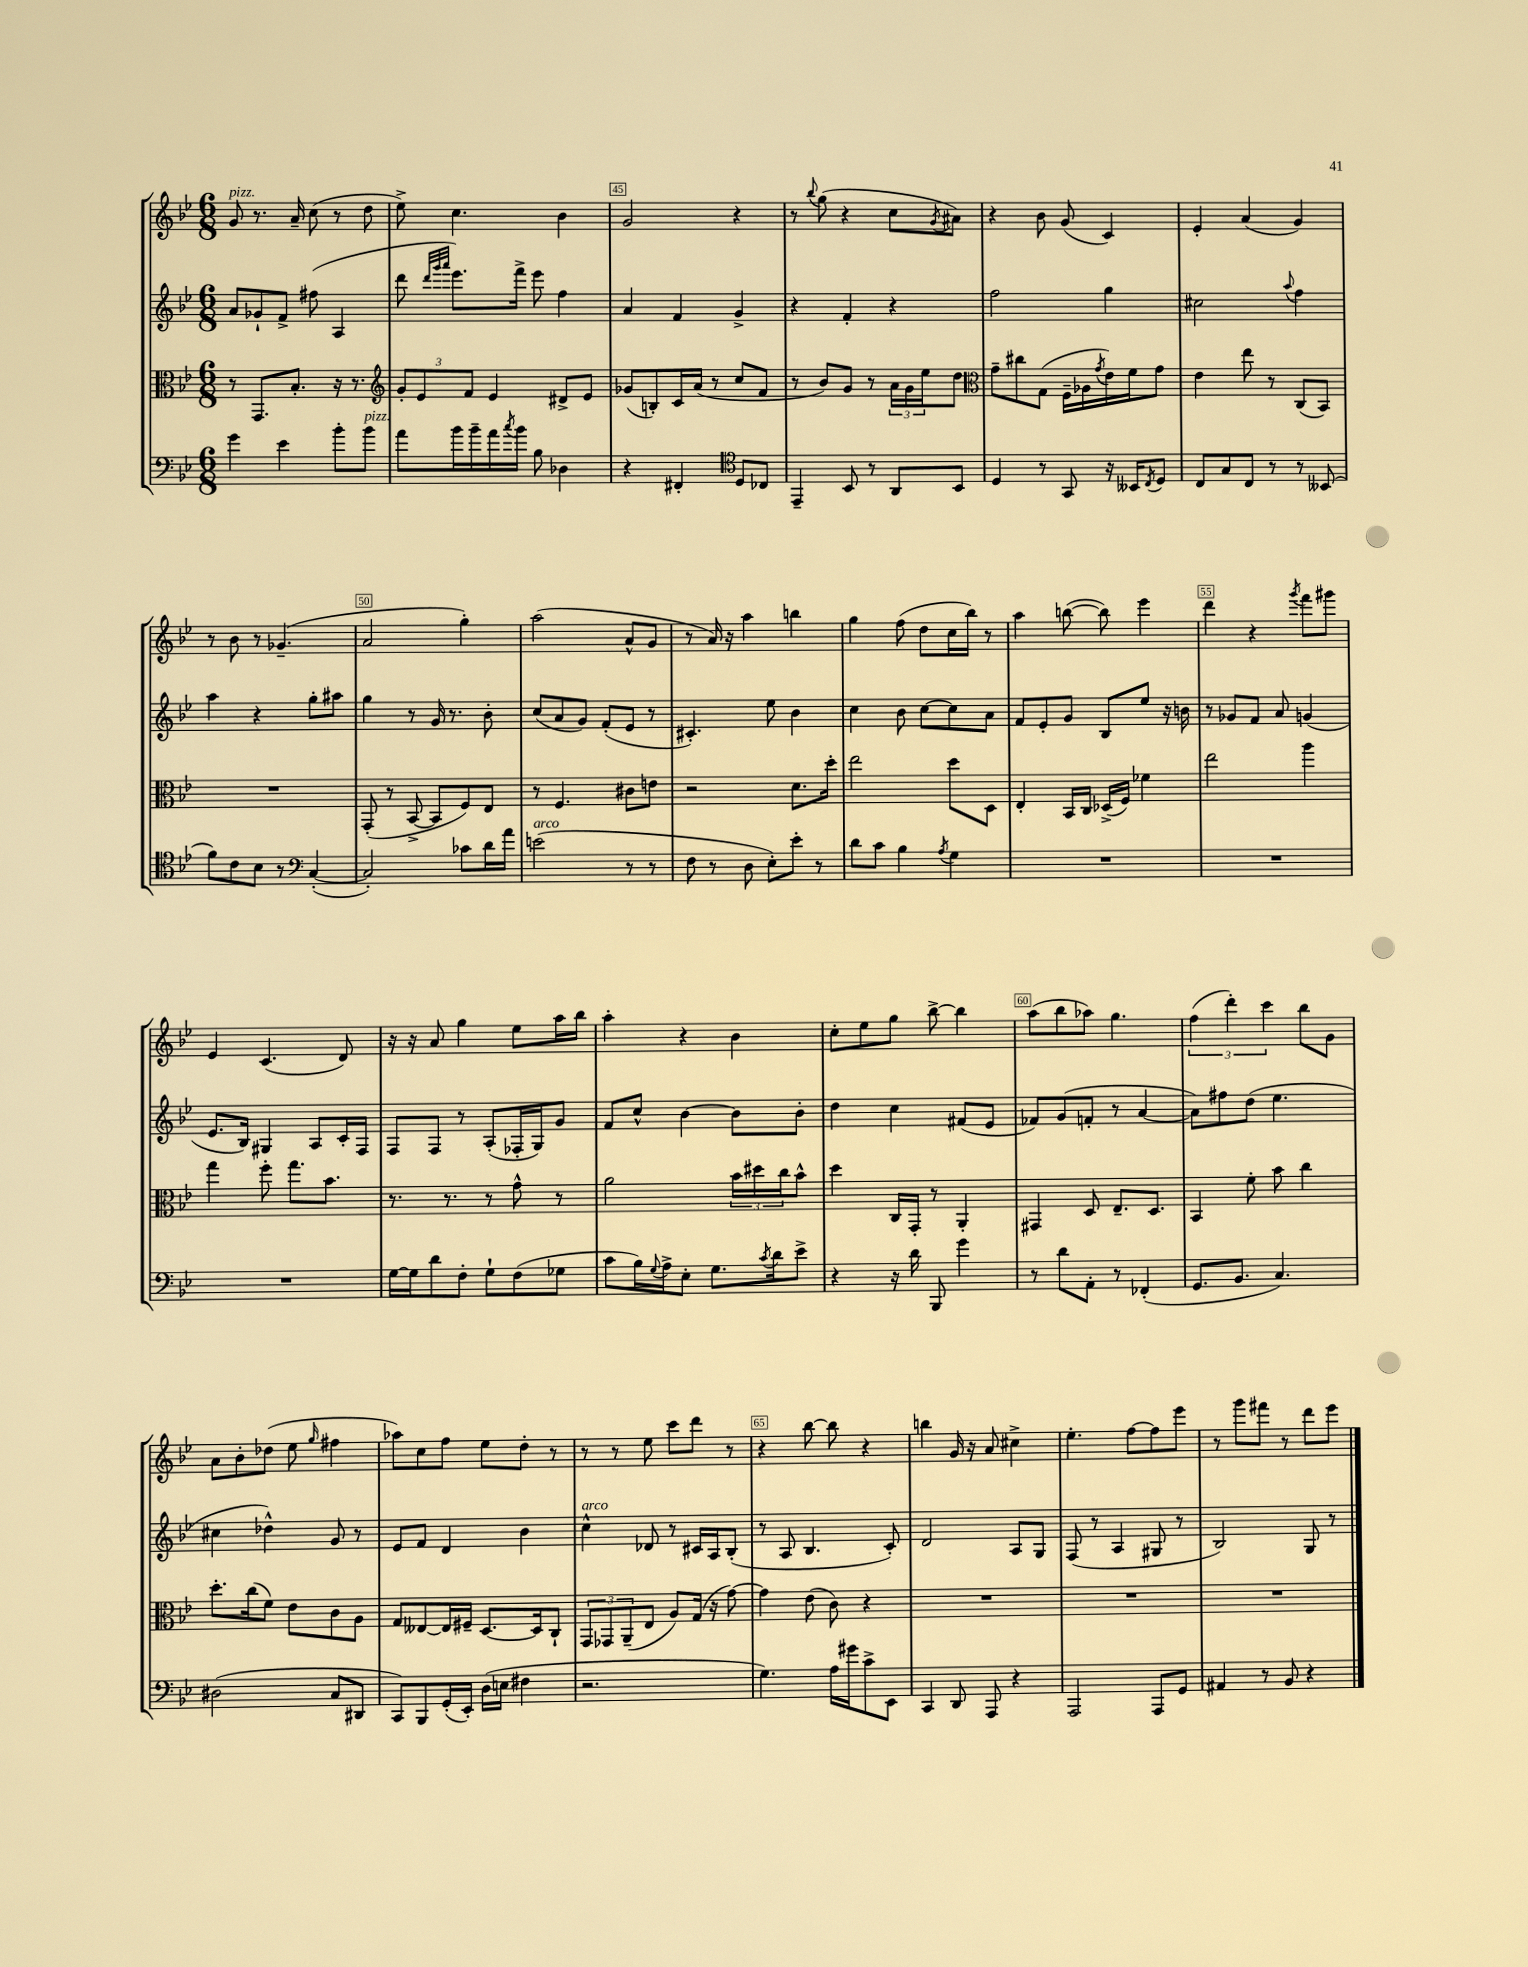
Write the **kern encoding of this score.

**kern	**kern	**kern	**kern
*staff4	*staff3	*staff2	*staff1
*clefF4	*clefC3	*clefG2	*clefG2
*k[b-e-]	*k[b-e-]	*k[b-e-]	*k[b-e-]
*M6/8	*M6/8	*M6/8	*M6/8
4g	8r	8a	8g
.	8.GG	8g-`	8.r
4e-	.	8f^	.
.	8.B-'	.	16a~
.	.	(8ff#	(8cc
8b-'	16r	4A	8r
.	8.r	.	.
8b-	.	.	8dd
=	=	=	=
*	*clefG2	*	*
8a	12g'	8ddd	8ee-^)
.	12e-	.	.
.	.	32qqddd	.
.	.	32qqggg	.
.	.	32qqaaa	.
16b-	.	8.eee-)	4.cc
.	12f	.	.
16b-~	.	.	.
16a	4e-	.	.
8qcc	.	.	.
16b-	.	16fff^	.
8B-	.	8eee-	.
4D-	8d#^	4ff	4b-
.	8e-	.	.
=	=	=	=
4r	(8g-	4a	2g
.	8B')	.	.
4FF#'	16c	4f	.
.	(16a	.	.
.	8r	.	.
*clefC4	*	*	*
8D	8cc	4g^	4r
8C-	8f	.	.
=	=	=	=
4EE-~	8r	4r	8r
.	.	.	8qqbb-
.	8b-)	.	(8gg
8BB-	8g	4f'	4r
8r	8r	.	.
8AA	24a	4r	8cc
.	24g	.	.
.	24ee-	.	.
.	.	.	8qg
8BB-	8dd	.	8a#)
=	=	=	=
*	*clefC3	*	*
4D	8g~	2ff	4r
.	8cc#	.	.
8r	(8G	.	8b-
8GG	16F~	.	(8g
.	16A-	.	.
.	8qg	.	.
16r	16e-)	4gg	4c)
16BB--	16f	.	.
8qC	.	.	.
8D	8g	.	.
=	=	=	=
8C	4e-	2cc#	4e-'
8G	.	.	.
8C	8ee-	.	(4a
8r	8r	.	.
.	.	8qqaa	.
8r	(8C	4ff	4g)
(8BB--	8BB-)	.	.
=	=	=	=
8f)	2.r	4aa	8r
8c	.	.	8b-
8B-	.	4r	8r
8r	.	.	(4.g-~
*clefF4	*	*	*
([4C'	.	8gg'	.
.	.	8aa#	.
=	=	=	=
2C'])	(8GG'	4gg	2a
.	8r	.	.
.	[8BB-^	8r	.
.	8BB-]	16g	.
.	.	8.r	.
8c-	8F)	.	4gg')
16d	8E-	8b-'	.
16a	.	.	.
=	=	=	=
(2e	8r	(8cc	(2aa
.	4.F	8a	.
.	.	8g)	.
.	.	(8f'	.
8r	8c#	8e-	8a^^
8r	8e	8r	8g
=	=	=	=
8F	2r	4.c#')	8r
8r	.	.	16a)
.	.	.	16r
8D	.	.	4aa
8E-')	.	8ee-	.
8e-'	8.d	4b-	4bb
8r	.	.	.
.	16dd'	.	.
=	=	=	=
8d	2ee-	4cc	4gg
8c	.	.	.
4B-	.	8b-	(8ff
.	.	[8cc	8dd
8qA	.	.	.
4G	8dd	8cc]	16cc
.	.	.	16bb-)
.	8D	8a	8r
=	=	=	=
2.r	4E-'	8f	4aa
.	.	8e-'	.
.	16BB-	8g	([8bb
.	16C	.	.
.	(16D-^	8B-	8bb])
.	16F)	.	.
.	4f-	8ee-	4eee-
.	.	16r	.
.	.	16b	.
=	=	=	=
2.r	2ee-	8r	4ddd
.	.	8g-	.
.	.	8f	4r
.	.	8a	.
.	.	.	8qggg
.	4aa	(4g	8fff
.	.	.	8ggg#
=	=	=	=
2.r	4gg	8.e-	4e-
.	.	16B-)	.
.	8ff'	4G#	(4.c
.	8.gg	.	.
.	.	8A	.
.	8.b-	.	.
.	.	16c'	8d)
.	.	16F	.
=	=	=	=
[16G	8.r	8F	16r
16G]	.	.	16r
8d	.	8F	8a
.	8.r	.	.
8F'	.	8r	4gg
8G`	8r	(8A'	.
(8F	8g^^	16F-'	8ee-
.	.	16G)	.
8G-	8r	8g	16aa
.	.	.	16bb-
=	=	=	=
8c	2a	8f	4aa'
16B-)	.	8cc^^	.
8qqG	.	.	.
16A^	.	.	.
8E-'	.	[4b-	4r
8.G	.	.	.
.	24b-	8b-]	4b-
.	24dd#	.	.
8qc	.	.	.
16d	.	.	.
.	24cc	.	.
8e-^	8b-^^	8b-'	.
=	=	=	=
4r	4dd	4dd	8cc'
.	.	.	8ee-
16r	16C	4cc	8gg
16d	16GG'	.	.
8BBB-	8r	.	[8bb-^
4g	4AA'	(8f#	4bb-]
.	.	8e-	.
=	=	=	=
8r	4GG#	8f-)	(8aa
8d	.	(8g	8bb-
8AA'	8D	8f'	8aa-)
8r	8.E-~	8r	4.gg
(4FF-'	.	[4a	.
.	8.D	.	.
=	=	=	=
8.GG	4BB-	8a])	(6ff
.	.	8ff#	.
.	.	.	6ddd')
8.BB-	.	.	.
.	8f'	(8dd	.
.	.	.	6ccc
4.C)	8b-	4.ee-	.
.	4cc	.	8bb-
.	.	.	8g
=	=	=	=
(2D#	8.dd'	4cc#	8a
.	.	.	8b-'
.	(16cc	.	.
.	8f)	4dd-^^)	(8dd-
.	8e-	.	8ee-
.	.	.	16qqgg
8C	8c	8g	4ff#
8DD#	8A	8r	.
=	=	=	=
8CC)	8G	8e-	8aa-)
8BBB-	[8E--	8f	8cc
(16GG'	16E--]	4d	8ff
16EE-')	16F#~	.	.
(16D	[8.D	.	8ee-
16E	.	.	.
4F#	.	4b-	8dd'
.	16D]	.	.
.	8C`	.	8r
=	=	=	=
2.r	12GG	4cc^^	8r
.	12GG-	.	.
.	.	.	8r
.	(12AA~	.	.
.	8E-	8d-	8ee-
.	8A)	8r	8ccc
.	(16G	16c#	8ddd
.	16r	16A	.
.	[8g)	(8B-'	8r
=	=	=	=
4.G)	4g]	8r	4r
.	.	8A	.
.	(8e-	4.B-	[8bb-
16A	8c)	.	8bb-]
16g#	.	.	.
8c^	4r	.	4r
8EE-	.	8c')	.
=	=	=	=
4CC	2.r	2d	4bb
8DD	.	.	16g
.	.	.	16r
8AAA	.	.	8a
4r	.	8A	4cc#^
.	.	8G	.
=	=	=	=
2AAA	2.r	(8F	4.ee-'
.	.	8r	.
.	.	4A	.
.	.	.	[8ff
8AAA	.	8G#	8ff]
8GG	.	8r	8eee-
=	=	=	=
4AA#	2.r	2B-)	8r
.	.	.	8ggg
8r	.	.	8fff#
8BB-	.	.	8r
4r	.	8G	8ddd
.	.	8r	8eee-
==	==	==	==
*-	*-	*-	*-
